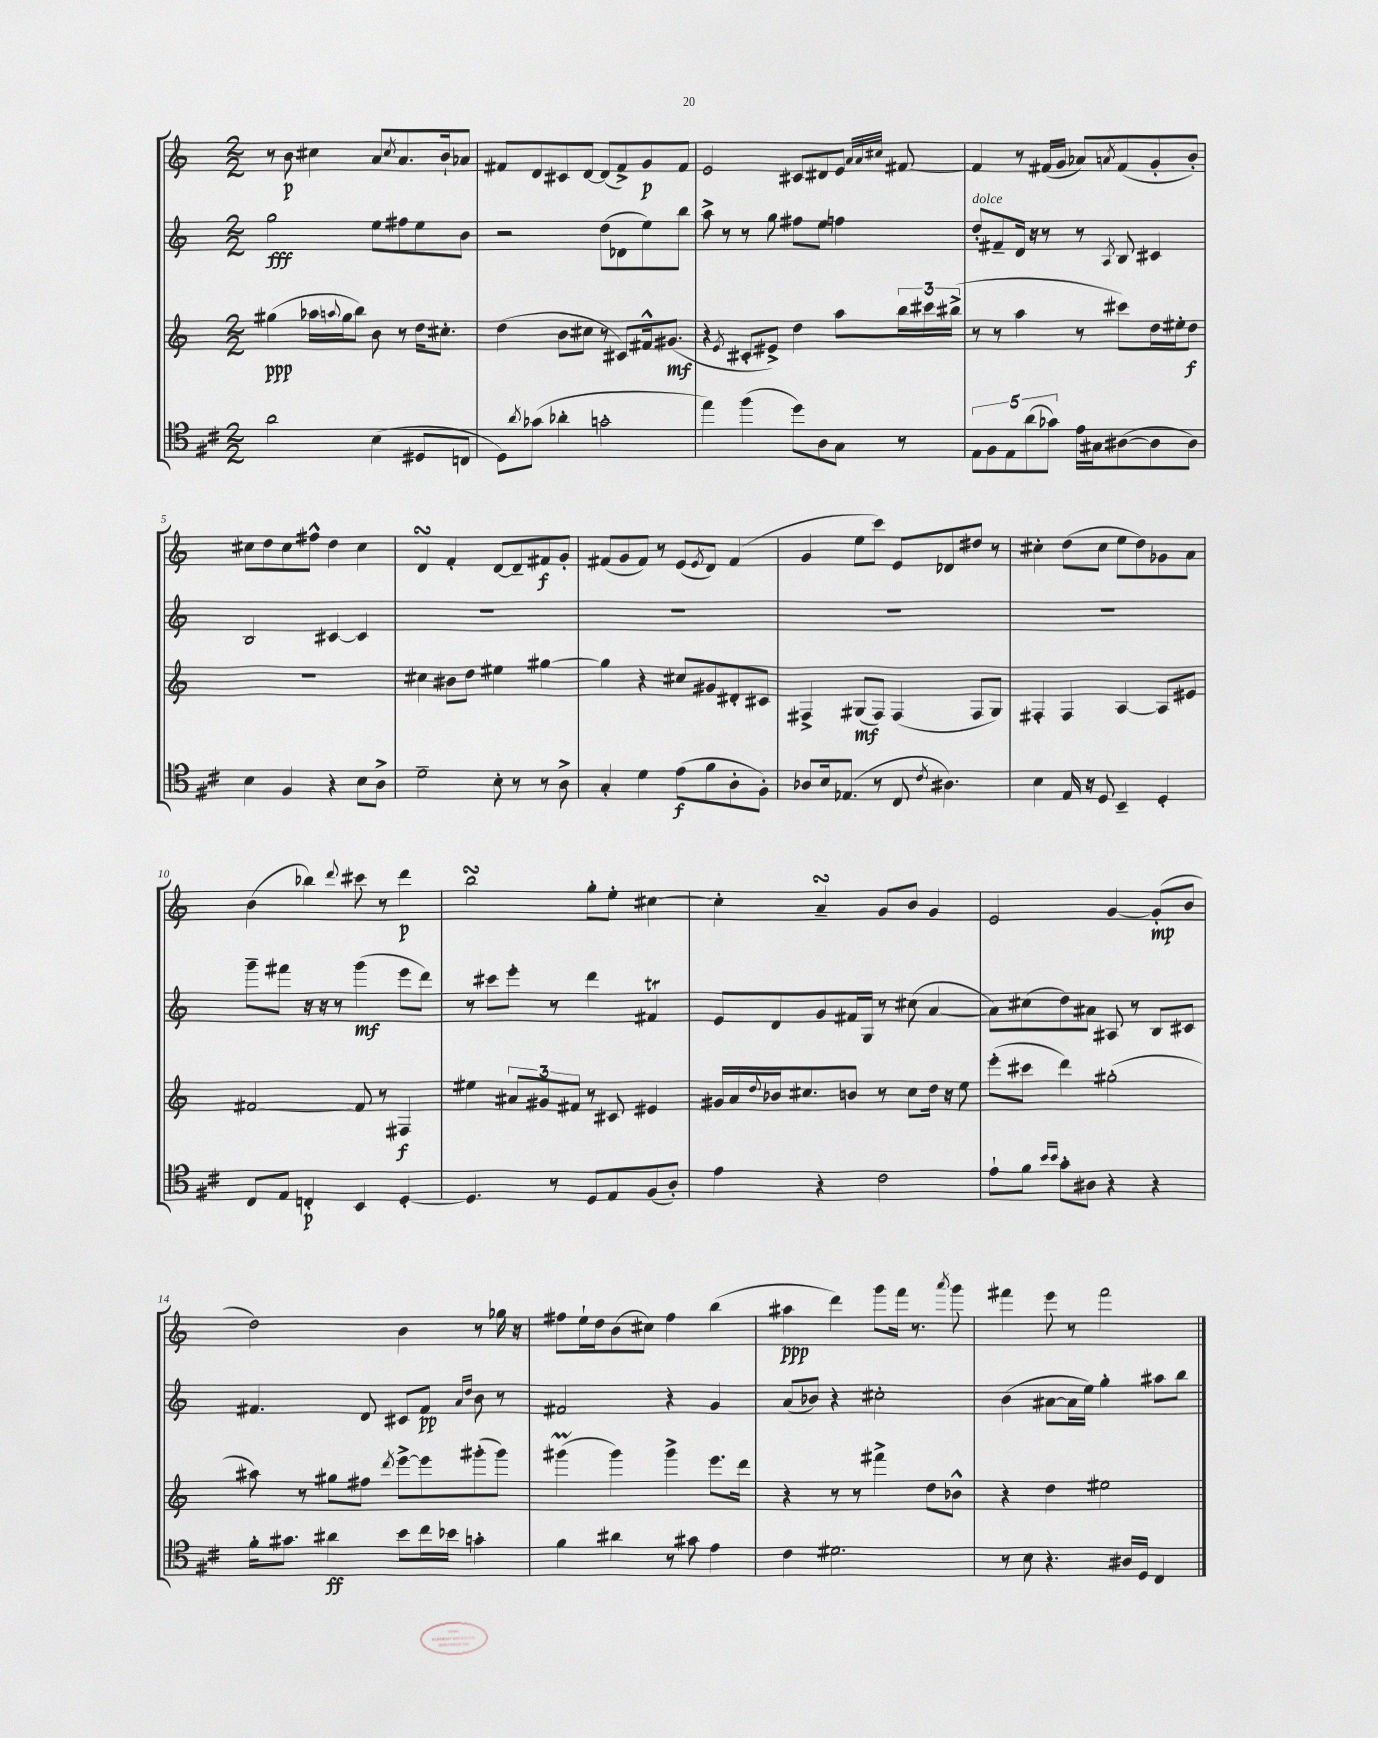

**kern	**kern	**kern	**kern
*staff4	*staff3	*staff2	*staff1
*clefC4	*clefG2	*clefG2	*clefG2
*k[f#c#]	*k[]	*k[]	*k[]
*M2/2	*M2/2	*M2/2	*M2/2
2a	(4gg#	2gg	8r
.	.	.	8b
.	16aa-	.	4cc#
.	8qqaa	.	.
.	16gg#	.	.
.	8bb)	.	.
(4B	8b	8ee	8a
.	.	.	8qcc#
.	8r	8ff#	8.a
8D#	16dd	8ee	.
.	8.cc#'	.	16b`
8C	.	8b	8a-
=	=	=	=
8D)	(4dd	2r	8f#
8qa	.	.	.
(8g-	.	.	8d
4a-'	8b	.	8c#
.	8cc#	.	[8d
2g'	8r	(8dd	(8d]
.	8c#)	8d-	8f#^)
.	16f#^^	8ee)	8g
.	(8.g#	.	.
.	.	8bb	8f#
=	=	=	=
4ee)	4r	8aa^	2e
.	.	8r	.
.	8qe	.	.
(4ff#	8c#'	8r	.
.	8e#^)	8gg	.
8dd)	4dd	8ff#	8c#
8A	.	8ee	8d#
8G	8aa	4ff	8e
.	.	.	32qqa
.	.	.	32qqa
.	.	.	32qqcc#
8r	24bb	.	[8f#
.	24ccc#	.	.
.	(24bb#^	.	.
=	=	=	=
10E	8r	8dd'	4f#]
10F#	.	.	.
.	8r	8f#~	.
10E	.	.	.
.	4aa	16d	8r
(10a	.	.	.
.	.	16r	.
.	.	8r	(16f#
10g-)	.	.	.
.	.	.	16g
16e	8r	8r	8a-)
16G#	.	.	.
.	.	8qA	8qa
([8A#	8ccc#)	8B	(8f#
8A#]	16dd	4c#	8g'
.	16ee#'	.	.
8A#)	8dd	.	8b')
=	=	=	=
4B	1r	2B	8cc#
.	.	.	8dd
4F#	.	.	8cc#
.	.	.	8ff#^^
4r	.	[4c#	4dd
8B	.	4c#]	4cc#
8A^	.	.	.
=	=	=	=
2d~	4cc#	1r	4d
.	8b#	.	4f'
.	8dd	.	.
8B'	4ee#	.	[8d
8r	.	.	8d~]
8r	[4gg#	.	8f#
8A^	.	.	8g'
=	=	=	=
4G'	4gg#]	1r	(8f#
.	.	.	8g
4d	4r	.	8f#)
.	.	.	8r
(8e	8cc#	.	(8e
.	.	.	8qe
8f#	8g#	.	8d)
8A'	8d#'	.	(4f#
8F#')	8c#	.	.
=	=	=	=
8A-	4F#^	1r	4g
16B	.	.	.
(8.E-	.	.	.
.	(8G#	.	8ee
8r	8F#)	.	8ccc)
8C#	(4F#	.	8e
8qc#	.	.	.
4.A#)	.	.	8d-
.	8F#	.	8dd#
.	8G#)	.	8r
=	=	=	=
4B	4F#'	1r	4cc#'
16E	4F#	.	(8dd
16r	.	.	.
8D	.	.	8cc#
4BB~	[4A	.	8ee
.	.	.	8dd)
4D'	8A]	.	8g-
.	8e#	.	8a
=	=	=	=
8C#	[2f#	8ggg~	(4b
8E	.	8fff#	.
4C'	.	16r	4bb-)
.	.	16r	.
.	.	8r	.
.	.	.	8qqddd
4BB	8f#]	(4ggg	8ccc#
.	8r	.	8r
[4D'	4F#	8eee	4ddd
.	.	8ddd)	.
=	=	=	=
4.D]	4ee#	8r	2bb
.	.	8ccc#	.
.	12a#	8eee'	.
.	12g#	.	.
8r	.	8r	.
.	12f#	.	.
8D	8r	4ddd	8gg'
8E	8c#	.	8ee'
(8F#	4e#	4f#	[4cc#
8A')	.	.	.
=	=	=	=
4e	16g#	8e	4cc#']
.	16a	.	.
.	8qqdd	.	.
.	16b-	8d	.
.	8.cc#	.	.
4r	.	8g	4a~
.	8b	16f#	.
.	.	16G	.
2c#	8r	8r	8g
.	8cc#	(8cc#	8b
.	16dd	[4a	4g
.	16r	.	.
.	8ee	.	.
=	=	=	=
8e`	(8eee'	8a])	2e
8f#	8ccc#	(8cc#	.
16qqb	.	.	.
16qqb	.	.	.
8g'	4ddd)	8dd)	.
8A#	.	8a#	.
4r	(2gg#'	8A#	[4g
.	.	8r	.
4r	.	8B	(8g']
.	.	8c#	8b
=	=	=	=
16f#'	8aa#)	4.f#	2dd)
8.g#	.	.	.
.	8r	.	.
4a#	8gg#	.	.
.	8ff#	8d	.
.	8qddd	.	.
8b	[8eee^	8c#	4b
16cc#	8eee]	8f#	.
16b-	.	.	.
.	.	16qqa	.
.	.	16qqdd	.
4g'	(8ggg#'	8b	8r
.	8ggg#)	8r	16gg-
.	.	.	16r
=	=	=	=
4f#	(4ggg#	2f#	8ff#
.	.	.	16ee`
.	.	.	16dd
4a#	4ggg#)	.	(8b
.	.	.	8cc#)
8r	4ggg#^	4r	4ff#
8g#	.	.	.
4e	8.eee	4g	(4bb
.	16ddd	.	.
=	=	=	=
4c#	4r	(8a	4aa#
.	.	8b-)	.
2.d#	8r	4r	4ddd)
.	8r	.	.
.	4fff#^	2cc#'	8ggg
.	.	.	16fff
.	.	.	8.r
.	8dd	.	.
.	.	.	8qaaa
.	8b-^^	.	8ggg
=	=	=	=
8r	4r	(4b	4fff#
8B	.	.	.
4.r	4dd	[8a#	8eee
.	.	16a#]	8r
.	.	16ee)	.
.	2ee#	4gg'	2fff#
16A#	.	.	.
16D	.	.	.
4C#	.	8aa#	.
.	.	8bb	.
==	==	==	==
*-	*-	*-	*-
